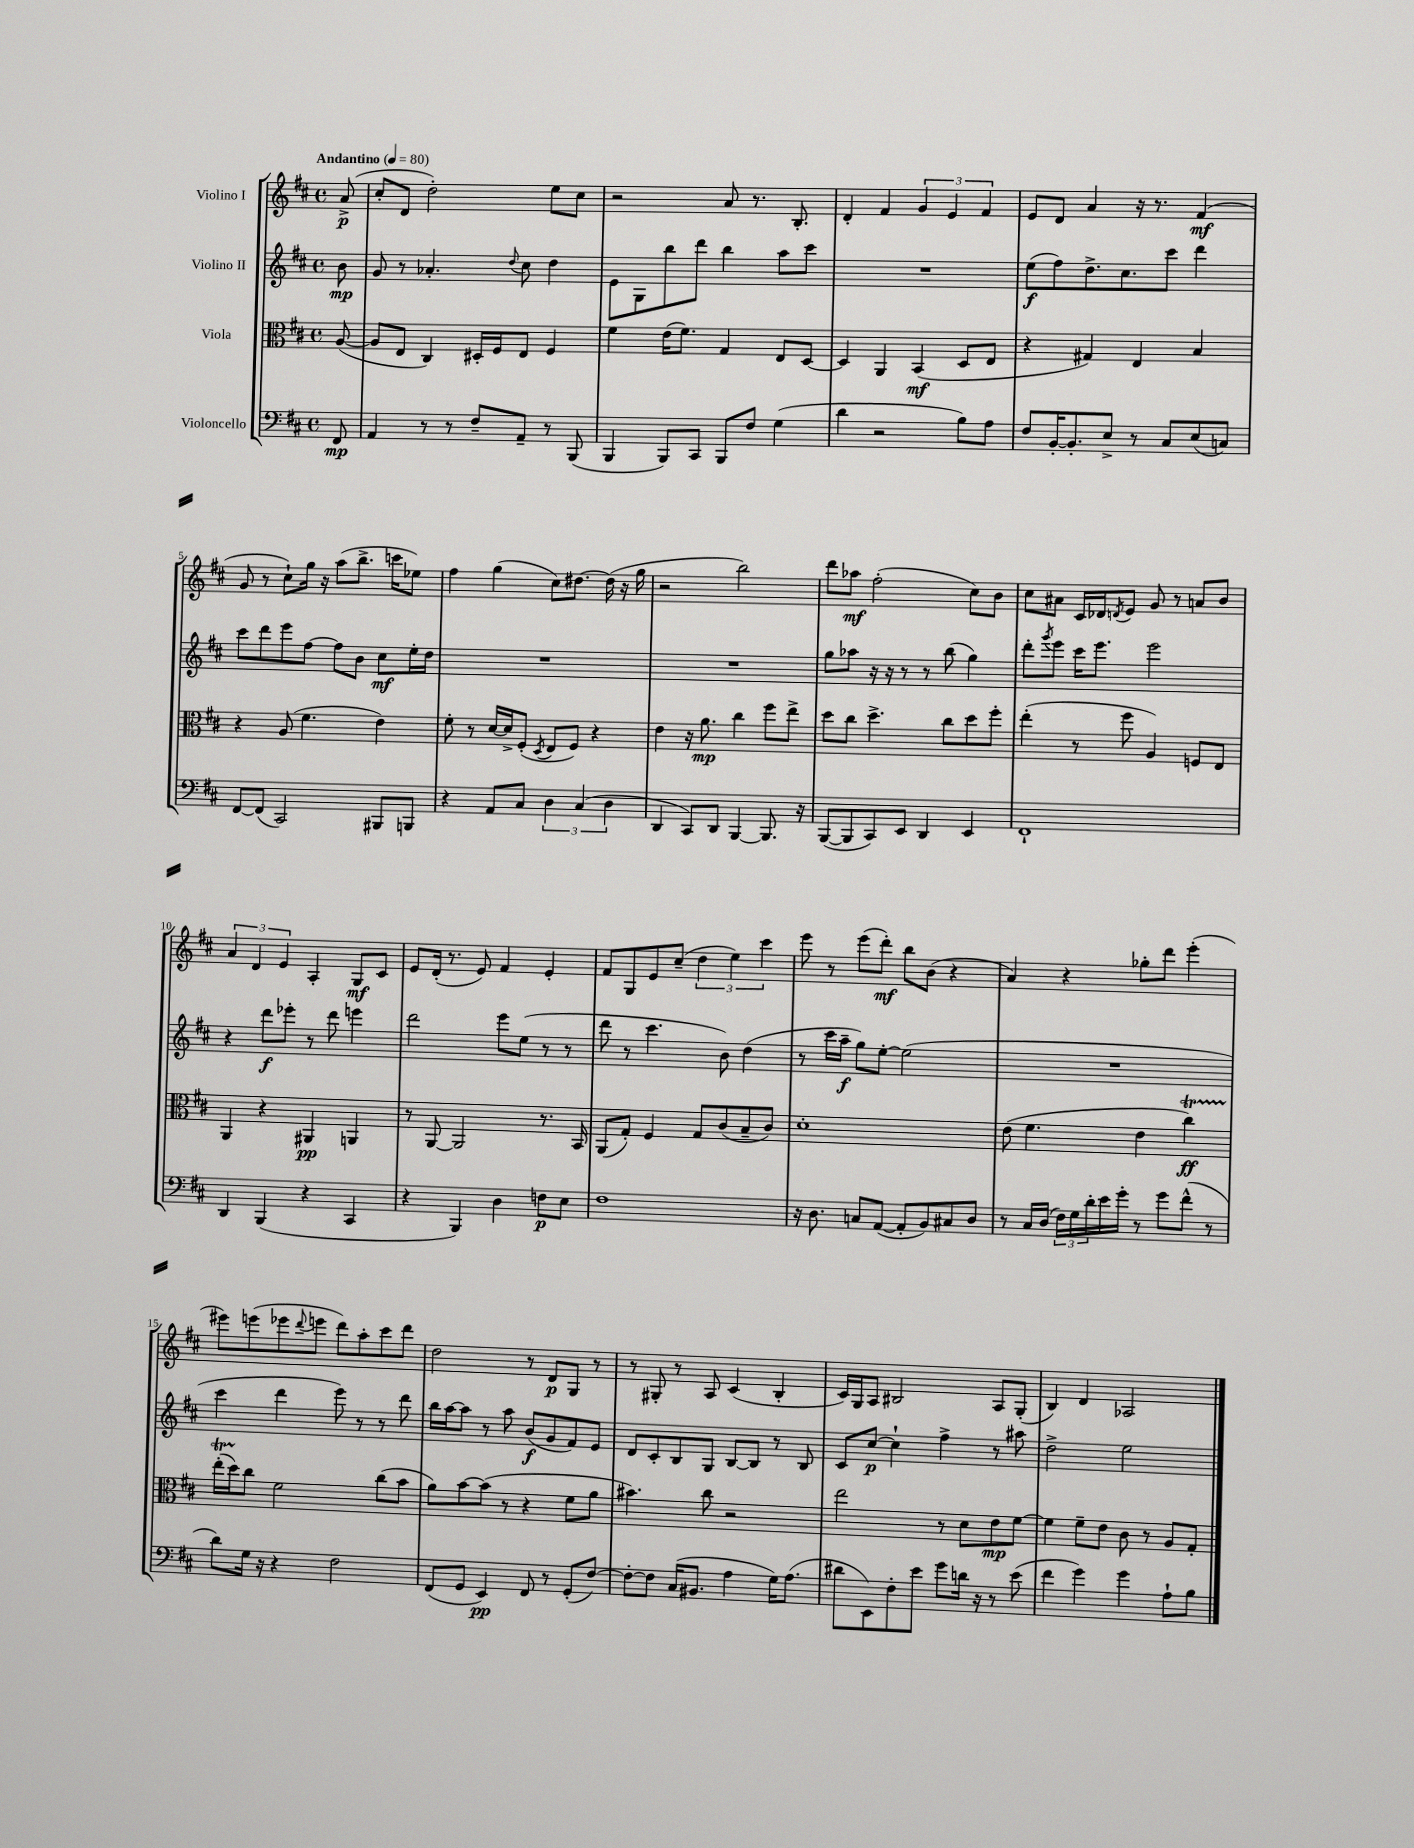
<<
\new StaffGroup <<
\new Staff = "s0" \with { instrumentName = "Violino I" } {
    \clef treble \key d \major \defaultTimeSignature \time 4/4 \partial 8 \tempo "Andantino" 4 = 80
    a'8->\p( |
    cis''8-. d'8 d''2-.) e''8 cis''8 |
    r2 a'8 r8. b8.-. |
    d'4-. fis'4 \tuplet 3/2 { g'4 e'4 fis'4 } |
    e'8 d'8 a'4 r16 r8. fis'4\mf( |
    g'8 r8 cis''8-!) g''16 r16 a''8( b''8.-> c'''16 ees''8) |
    fis''4 g''4( cis''8) dis''8.~ dis''16( r16 g''16 |
    r2 b''2) |
    d'''8 aes''8\mf fis''2-.( cis''8) b'8 |
    cis''8 ais'8 cis'16 des'16 \acciaccatura { d'8 } e'8 g'8 r8 a'8 b'8 |
    \tuplet 3/2 { a'4 d'4 e'4 } a4-. g8\mf cis'8 |
    e'8 d'16-.( r8. e'8) fis'4 e'4-. |
    fis'8 g8 e'8 cis''8--( \tuplet 3/2 { d''4 e''4) cis'''4 } |
    e'''8 r8 e'''8( d'''8-.\mf) b''8 b'8( r4 |
    a'4) r4 ges''8-. d'''8 e'''4-.( |
    eis'''8) e'''8( ees'''8 \appoggiatura { d'''8 } e'''8 d'''8) a''8-. cis'''8 d'''8 |
    d''2 r8 d'8\p g8 r8 |
    r8 gis8-. r8 a8 cis'4( b4-. |
    cis'16) g16 a8 bis2 a8 g8-.( |
    b4) d'4 aes2 \bar "|." |
}
\new Staff = "s1" \with { instrumentName = "Violino II" } {
    \clef treble \key d \major \defaultTimeSignature \time 4/4 \partial 8
    b'8\mp |
    g'8 r8 aes'4.-. \appoggiatura { d''8 } cis''8 d''4 |
    e'8 g8 b''8 d'''8 b''4 a''8 cis'''8 |
    R1 |
    e''8\f( fis''8) d''8.-> cis''8. cis'''8 d'''4 |
    cis'''8 d'''8 e'''8 fis''8~ fis''8 b'8 cis''8\mf e''16-. d''16 |
    R1 |
    R1 |
    g''8 aes''8 r16 r16 r8 r8 b''8( g''4) |
    d'''8-. \acciaccatura { g'''8 } e'''8 cis'''16 e'''8. e'''2 |
    r4 d'''8\f ees'''8-. r8 d'''8 e'''4 |
    d'''2 e'''8 e''8( r8 r8 |
    d'''8 r8 cis'''4. b'8) d''4( |
    r8 cis'''16 a''16--\f g''8) e''8~-. e''2( |
    R1 |
    cis'''4 d'''4 e'''8) r8 r8 d'''8 |
    b''16 a''16~ a''8 r8 a''8 b'8\f( g'8 fis'8) e'8 |
    d'8 cis'8-. b8 g8 b8~ b8 r8 b8 |
    cis'8 cis''8~\p cis''4-! fis''4-> r8 ais''8 |
    d''2-> e''2 \bar "|." |
}
\new Staff = "s2" \with { instrumentName = "Viola" } {
    \clef alto \key d \major \defaultTimeSignature \time 4/4 \partial 8
    a8~( |
    a8 e8 cis4) dis16-. fis16 e8 fis4 |
    fis'4 e'16( fis'8.) g4 e8 d8~ |
    d4 a,4 b,4\mf( d8 e8 |
    r4 gis4) e4 b4 |
    r4 a8( fis'4. e'4) |
    fis'8-. r8 d'16~ d'16-> fis8-.( \acciaccatura { d8 } e8 fis8) r4 |
    e'4 r16 a'8.\mp cis''4 fis''8 e''8-> |
    d''8 cis''8 d''4.-> cis''8 d''8 fis''8-. |
    e''4-.( r8 fis''8 a4) f8 e8 |
    a,4 r4 ais,4\pp a,4 |
    r8 a,8~ a,2 r8. b,16 |
    a,8( g8-.) fis4 g8 cis'8( b8-- cis'8) |
    d'1-. |
    e'8( fis'4. e'4 cis''4\startTrillSpan\ff) |
    e''16-.( d''16\stopTrillSpan) cis''8 fis'2 cis''8( b'8 |
    a'8) b'8~ b'8( r8 r4 fis'8 a'8 |
    bis'4.) cis''8 r2 |
    e''2 r8 d'8 e'8\mp fis'8~ |
    fis'4 fis'8-- e'8 cis'8 r8 a8 g8-. \bar "|." |
}
\new Staff = "s3" \with { instrumentName = "Violoncello" } {
    \clef bass \key d \major \defaultTimeSignature \time 4/4 \partial 8
    fis,8\mp |
    a,4 r8 r8 fis8-- a,8-- r8 b,,8( |
    b,,4 b,,8) cis,8 b,,8 fis8 g4( |
    d'4 r2 b8) a8 |
    fis8 b,16~-. b,8.-. e8-> r8 cis8 e8( c8) |
    fis,8~ fis,8( cis,2) bis,,8 b,,8 |
    r4 a,8 cis8 \tuplet 3/2 { d4 cis4( d4 } |
    d,4 cis,8) d,8 b,,4~ b,,8. r16 |
    b,,8~( b,,8 cis,8) e,8 d,4 e,4 |
    fis,1-! |
    d,4 b,,4( r4 cis,4 |
    r4 b,,4) d4 f8\p e8 |
    fis1 |
    r16 d8. c8 a,8~( a,8-. b,8) cis8 d8 |
    r8 cis16 d16( \tuplet 3/2 { fis16) g16 d'16-. } e'16 g'16-. r8 g'8 fis'8-^( r8 |
    d'8) g16 r16 r4 fis2 |
    fis,8( g,8 e,4\pp) fis,8 r8 g,8-.( fis8~) |
    fis8~-. fis8 cis16( bis,8. a4 g16) a8.( |
    dis'8 e,8) fis8-. e'8 g'8 d'16 r16 r8 e'8( |
    fis'4 g'4) g'4 a8-! b8 \bar "|." |
}
>>
>>
